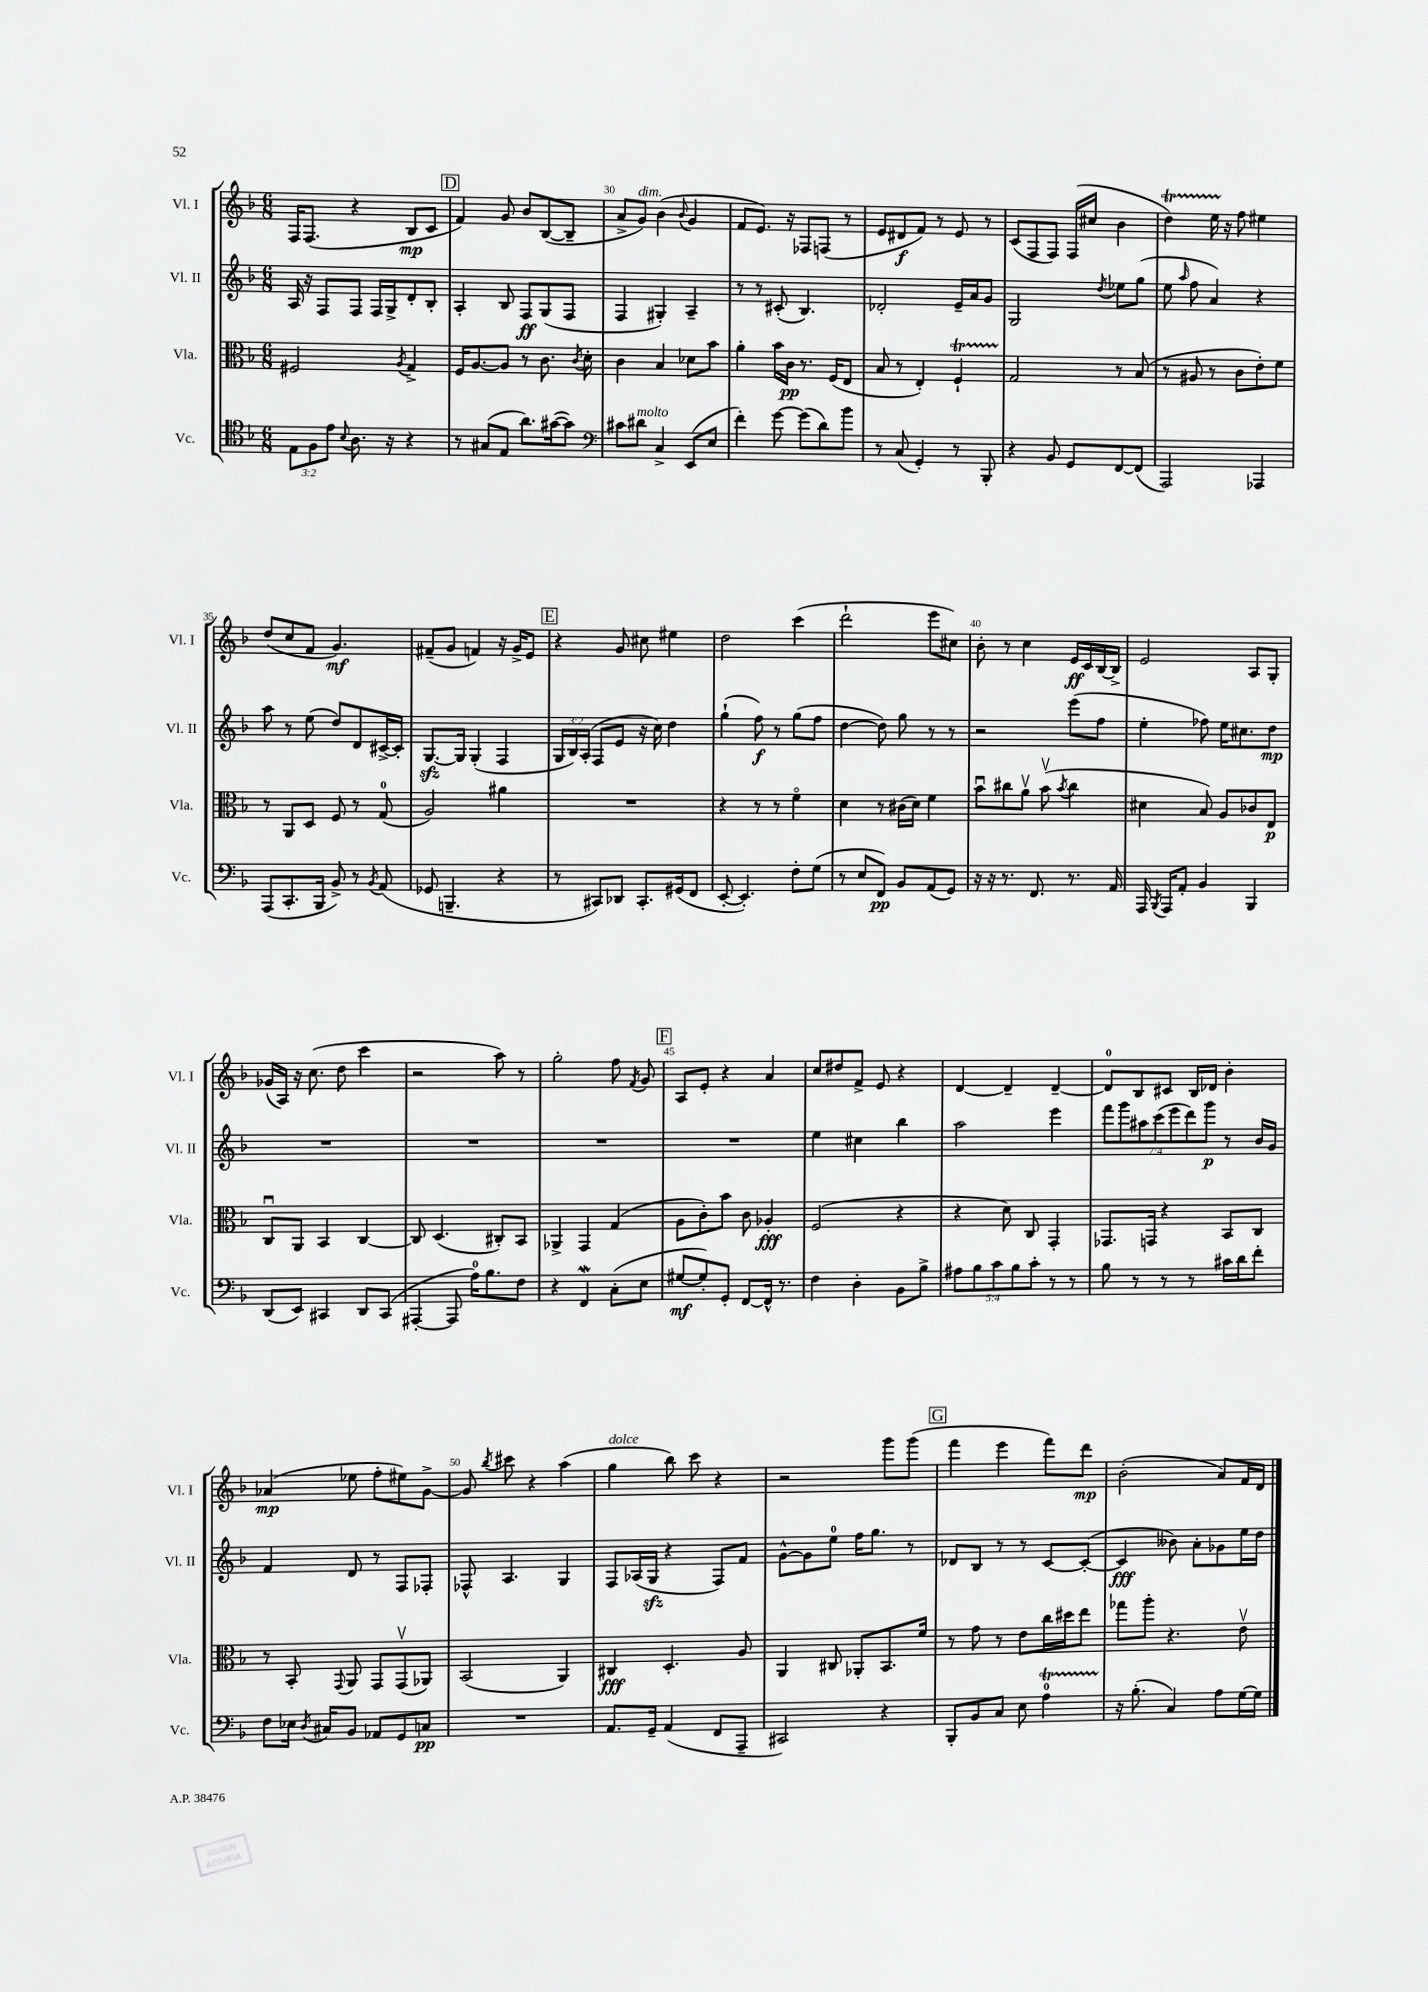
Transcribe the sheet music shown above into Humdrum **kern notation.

**kern	**dynam	**kern	**dynam	**kern	**dynam	**kern	**dynam
*part4	*part4	*part3	*part3	*part2	*part2	*part1	*part1
*staff4	*staff4	*staff3	*staff3	*staff2	*staff2	*staff1	*staff1
*I"Vc.	*	*I"Vla.	*	*I"Vl. II	*	*I"Vl. I	*
*I'Vc.	*	*I'Vla.	*	*I'Vl. II	*	*I'Vl. I	*
*clefC4	*	*clefC3	*	*clefG2	*	*clefG2	*
*k[b-]	*	*k[b-]	*	*k[b-]	*	*k[b-]	*
*M6/8	*	*M6/8	*	*M6/8	*	*M6/8	*
=28	=28	=28	=28	=28	=28	=28	=28
12E\L	.	2F#X/	.	16A/	.	16F/KL	.
.	.	.	.	16r	.	(8.F/J	.
12F\	.	.	.	.	.	.	.
.	.	.	.	8F/L	.	.	.
12e\J	.	.	.	.	.	.	.
8qqB-/	.	.	.	.	.	.	.
8.A\	.	.	.	8F/J	.	4r	.
.	.	.	.	16F/LL	.	.	.
16r	.	.	.	16G^/J	.	.	.
.	.	8qA/	.	.	.	.	.
4r	.	4G^/	.	8d'/	.	8B-/L	mp
.	.	.	.	8B-'/J	.	8c/J	.
!!LO:REH:place=s1:t=D
=29	=29	=29	=29	=29	=29	=29	=29
8r	.	16F/KL	.	4A'/	.	4f/)	.
.	.	[8.A/	.	.	.	.	.
(8G#X/L	.	.	.	.	.	.	.
8E/J	.	8A/J]	.	8B-/	.	8g/	.
8.a\L)	.	8r	.	8F/L	ff	8b-/L	.
.	.	8.c\	.	(8G/	.	([8B-/	.
([16g#X\k	.	.	.	.	.	.	.
8g#\J])	.	.	.	8F/J	.	8B-~/J]	.
.	.	8qc/	.	.	.	.	.
.	.	16d'\	.	.	.	.	.
=30	=30	=30	=30	=30	=30	=30	=30
*clefF4	*	*	*	*	*	*	*
8c#X\L	.	4c\	.	4F/	.	8a^/L	.
!	!	!	!	!	!	!LO:TX:a:i:t=dim.	!
!LO:TX:a:i:t=molto	!	!	!	!	!	!	!
8d#X\J	.	.	.	.	.	8g/J)	.
4C^/	.	4B-/	.	4G#X'/)	.	(4b-\	.
.	.	.	.	.	.	8qqb-/	.
(8EE/L	.	8d-X\L	.	4A~/	.	4g/	.
8E/J	.	8b-\J	.	.	.	.	.
=31	=31	=31	=31	=31	=31	=31	=31
4f'\)	.	4a'\	.	8r	.	8f/L	.
.	.	.	.	8r	.	8.e/J)	.
[8g\	.	16b-\LL	.	(8c#X'/	.	.	.
.	.	16c\JJ	pp	.	.	16r	.
(8g\L]	.	8.r	.	4.B-/)	.	8F-X/L	.
8d\)	.	.	.	.	.	(8Fn/J	.
.	.	(16F/KL	.	.	.	.	.
8b-\J	.	8E/J	.	.	.	8r	.
=32	=32	=32	=32	=32	=32	=32	=32
8r	.	8B-/	.	2d-X'/	.	8e/L	.
(8C/	.	8r	.	.	.	8d#X/	f
4GG'/)	.	4E'/)	.	.	.	8f/J)	.
.	.	.	.	.	.	8r	.
8r	.	4FT`/	.	16e~/LL	.	8e/	.
.	.	.	.	16a/J	.	.	.
8BBB-'/	.	.	.	8g/J	.	8r	.
=33	=33	=33	=33	=33	=33	=33	=33
4r	.	2G/	.	2G/	.	(8c/L	.
.	.	.	.	.	.	8F/	.
8BB-/	.	.	.	.	.	8F/J)	.
8GG/L	.	.	.	.	.	(16F/LL	.
.	.	.	.	.	.	16cc#X/JJ	.
.	.	.	.	8qdd/	.	.	.
[8FF/	.	8r	.	8ee-X\L	.	4b-\	.
(8FF/J]	.	(8B-/	.	(8gg\J	.	.	.
=34	=34	=34	=34	=34	=34	=34	=34
2AAA/)	.	8r	.	8ee\	.	4ddT\)	.
.	.	.	.	16qqaa/	.	.	.
.	.	8A#X/	.	8ff\	.	.	.
.	.	8r	.	4a/)	.	16eeTTT\	.
.	.	.	.	.	.	16r	.
.	.	8c\L	.	.	.	8ff\	.
4AAA-X/	.	8e'\)	.	4r	.	4ee#X\	.
.	.	8f\J	.	.	.	.	.
!!LO:LB:g=z
=35	=35	=35	=35	=35	=35	=35	=35
(8AAA/L	.	8r	.	8aa\	.	(8dd/L	.
8.CC'/	.	8AA/L	.	8r	.	8cc/	.
.	.	8D/J	.	(8ee\	.	8f/J	.
16BBB-/Jk	.	.	.	.	.	.	.
8BB-^/)	.	8F/	.	8dd/L)	.	4.g/)	mf
8r	.	8r	.	8d/	.	.	.
8qBB-/	.	.	.	.	.	.	.
(8AA/	.	(8G/	.	[16c#X^/L	.	.	.
.	.	.	.	16c#'/JJ]	.	.	.
=36	=36	=36	=36	=36	=36	=36	=36
8GG-X/	.	2A/)	.	[8.Gzz/L	.	(8f#X~/L	.
4.BBBn~/	.	.	.	.	.	8g/J	.
.	.	.	.	16G/Jk]	.	.	.
.	.	.	.	(4G'/	.	4fn/)	.
4r	.	4a#X\	.	4F/	.	16r	.
.	.	.	.	.	.	16g^/KL	.
.	.	.	.	.	.	8e/J	.
!!LO:REH:place=s1:t=E
=37	=37	=37	=37	=37	=37	=37	=37
8r	.	2.r	.	24G/LL	.	4r	.
.	.	.	.	24B-/)	.	.	.
.	.	.	.	(24A'/JJ	.	.	.
8CC#X/L)	.	.	.	8F/L	.	.	.
8DD-X/J	.	.	.	8e/J	.	8g/	.
8.CC#'/L	.	.	.	16r	.	8cc#X\	.
.	.	.	.	16cc\)	.	.	.
.	.	.	.	4dd\	.	4ee#X\	.
(16GG#X/k	.	.	.	.	.	.	.
8FF/J	.	.	.	.	.	.	.
=38	=38	=38	=38	=38	=38	=38	=38
[8EE'/	.	4r	.	(4gg`\	.	2dd\	.
4.EE'/])	.	.	.	.	.	.	.
.	.	8r	.	8ff\)	f	.	.
.	.	8r	.	8r	.	.	.
8F'\L	.	4f\	.	(8gg\L	.	(4ccc\	.
(8G\J	.	.	.	8ff\J	.	.	.
=39	=39	=39	=39	=39	=39	=39	=39
8r	.	4d\	.	[4dd\	.	2ddd`\	.
8E/L	.	.	.	.	.	.	.
8FF/J)	pp	8r	.	8dd\])	.	.	.
8BB-/L	.	(16c#X\LL	.	8gg\	.	.	.
.	.	16d\JJ)	.	.	.	.	.
(8AA/	.	4f\	.	8r	.	8eee\L	.
8GG/J)	.	.	.	8r	.	8cc#X\J)	.
=40	=40	=40	=40	=40	=40	=40	=40
16r	.	8b-u\L	.	2r	.	8b-'\	.
16r	.	.	.	.	.	.	.
8.r	.	8cc#X\	.	.	.	8r	.
.	.	8av\J	.	.	.	4cc\	.
8.FF/	.	.	.	.	.	.	.
.	.	(8b-v\	.	.	.	.	.
.	.	8qb-/	.	.	.	.	.
8.r	.	4cc#\	.	(8eee\L	.	16e/LL	ff
.	.	.	.	.	.	16c/	.
.	.	.	.	8ff\J	.	[16B-/	.
16AA/	.	.	.	.	.	16B-^/JJ]	.
=41	=41	=41	=41	=41	=41	=41	=41
16AAA/	.	4d#X\	.	4ee'\	.	2e/	.
8qBBB-/	.	.	.	.	.	.	.
16AAA/KL	.	.	.	.	.	.	.
8AA'/J	.	.	.	.	.	.	.
4BB-/	.	8B-/)	.	8ff-X\)	.	.	.
.	.	8A/L	.	16ee\KL	.	.	.
.	.	.	.	8.cc#X\	.	.	.
4BBB-/	.	8c-X/	.	.	.	8A/L	.
.	.	8E/J	p	8dd\J	mp	8G'/J	.
!!LO:LB:g=z
=42	=42	=42	=42	=42	=42	=42	=42
(8DD/L	.	8Cu/L	.	2.r	.	(16g-X/LL	.
.	.	.	.	.	.	16A/JJ)	.
8EE/J)	.	8AA/J	.	.	.	16r	.
.	.	.	.	.	.	(8.cc\	.
4CC#X/	.	4BB-/	.	.	.	.	.
.	.	.	.	.	.	8dd\	.
8DD/L	.	[4C/	.	.	.	4ccc\	.
(8CC#/J	.	.	.	.	.	.	.
=43	=43	=43	=43	=43	=43	=43	=43
[4AAA#X'/	.	8C/]	.	2.r	.	2r	.
.	.	(4.D/	.	.	.	.	.
8AAA#/]	.	.	.	.	.	.	.
16A\KL)	.	.	.	.	.	.	.
8.B-\	.	.	.	.	.	.	.
.	.	8C#X'/L)	.	.	.	8aa\)	.
8F\J	.	8BB-/J	.	.	.	8r	.
=44	=44	=44	=44	=44	=44	=44	=44
4r	.	4AA-X^/	.	2.r	.	2gg'\	.
4FFw/	.	4GG/	.	.	.	.	.
(8C'\L	.	(4G/	.	.	.	8ff\	.
.	.	.	.	.	.	8qf/	.
8E\J	.	.	.	.	.	8g/	.
!!LO:REH:place=s1:t=F
=45	=45	=45	=45	=45	=45	=45	=45
[8G#X/L	mf	8A\L	.	2.r	.	8A/L	.
8G#'/])	.	8c'\)	.	.	.	8e'/J	.
8GG'/J	.	8b-\J	.	.	.	4r	.
[8FF/L	.	8c\	.	.	.	.	.
16FF^^/Jk]	.	4A-X'/	fff	.	.	4a/	.
8.r	.	.	.	.	.	.	.
=46	=46	=46	=46	=46	=46	=46	=46
4F\	.	(2F/	.	4ee\	.	8cc/L	.
.	.	.	.	.	.	8dd#X/	.
4D'\	.	.	.	4cc#X\	.	8f^/J	.
.	.	.	.	.	.	8e/	.
8BB-\L	.	4r	.	4bb-\	.	4r	.
8B-^\J	.	.	.	.	.	.	.
=47	=47	=47	=47	=47	=47	=47	=47
10A#X\L	.	4r	.	2aa\	.	[4d/	.
10B-\	.	.	.	.	.	.	.
10c\	.	.	.	.	.	.	.
.	.	8d\)	.	.	.	4d~/]	.
10B-\	.	.	.	.	.	.	.
.	.	8C/	.	.	.	.	.
10c'\J	.	.	.	.	.	.	.
8r	.	4GG'/	.	4eee\	.	[4d~/	.
8r	.	.	.	.	.	.	.
=48	=48	=48	=48	=48	=48	=48	=48
8B-\	.	8.GG-X/L	.	14fff\L	.	8d/L]	.
.	.	.	.	14ggg\	.	.	.
8r	.	.	.	.	.	8B-/	.
.	.	.	.	14aa#X\	.	.	.
.	.	16GGn/Jk	.	.	.	.	.
.	.	.	.	(14ccc\	.	.	.
8r	.	4r	.	.	.	8c#X/J	.
.	.	.	.	14eee\	.	.	.
.	.	.	.	14ddd\)	.	.	.
8r	.	.	.	.	.	16B-/LL	.
.	.	.	.	14ggg\J	p	.	.
.	.	.	.	.	.	16d-X/JJ	.
16c#X\LL	.	8BB-/L	.	8r	.	4b-'\	.
16d\J	.	.	.	.	.	.	.
8f'\J	.	8C/J	.	16b-/LL	.	.	.
.	.	.	.	16g/JJ	.	.	.
!!LO:LB:g=z
=49	=49	=49	=49	=49	=49	=49	=49
8F\L	.	8r	.	4f/	.	(4a-X/	mp
16E-X\Jk	.	8BB-'/	.	.	.	.	.
8qD/	.	.	.	.	.	.	.
16C#X/KL	.	.	.	.	.	.	.
.	.	8qqGG/	.	.	.	.	.
8BB-/J	.	8AA/	.	8d/	.	8ee-X\	.
8AA-X/L	.	8GG/L	.	8r	.	8ff'\L	.
8GG/	.	(8GGv/	.	8F/L	.	8ee#X\)	.
8Cn/J	pp	8AA-X/J)	.	8F-X'/J	.	[8g^\J	.
=50	=50	=50	=50	=50	=50	=50	=50
2.r	.	(2BB-/	.	8F-X^^/	.	8g/]	.
.	.	.	.	.	.	8qbb-/	.
.	.	.	.	4.A/	.	8ccc#X\	.
.	.	.	.	.	.	4r	.
.	.	4AA/)	.	4G/	.	(4aa\	.
=51	=51	=51	=51	=51	=51	=51	=51
!	!	!	!	!	!	!LO:TX:a:i:t=dolce	!
8.AA/L	.	4C#X/	fff	8F/L	.	4gg\	.
.	.	.	.	(16A-X/L	.	.	.
16GG~/Jk	.	.	.	16Gzz/JJ	.	.	.
(4AA/	.	4.D'/	.	4r	.	8bb-\)	.
.	.	.	.	.	.	8ccc\	.
8FF/L	.	.	.	8F/L)	.	4r	.
8AAA~/J	.	8A/	.	8f/J	.	.	.
=52	=52	=52	=52	=52	=52	=52	=52
2CC#X/)	.	4AA/	.	[8g^^\L	.	2r	.
.	.	.	.	8g\]	.	.	.
.	.	8C#X/	.	8ee\J	.	.	.
.	.	8AA-X'/L	.	16ff\KL	.	.	.
.	.	.	.	8.gg\J	.	.	.
4r	.	8.BB-/	.	.	.	8ggg\L	.
.	.	.	.	8r	.	(8ggg\J	.
.	.	16f/Jk	.	.	.	.	.
!!LO:REH:place=s1:t=G
=53	=53	=53	=53	=53	=53	=53	=53
8BBB-'/L	.	8r	.	8d-X/L	.	4fff\	.
8BB-/	.	8g\	.	8B-/J	.	.	.
8C/J	.	8r	.	8r	.	4eee\	.
8E\	.	8e\L	.	8r	.	.	.
4At\	.	16cc\L	.	[8c/L	.	8fff\L)	.
.	.	16dd#X\J	.	.	.	.	.
.	.	8ee\J	.	(8c'/J_	.	8ddd\J	mp
=54	=54	=54	=54	=54	=54	=54	=54
16r	.	8gg-X\L	.	4c/]	fff	(2b-'\	.
(8.B-'\	.	.	.	.	.	.	.
.	.	8aa'\J	.	.	.	.	.
4C/)	.	4.r	.	8b--X\)	.	.	.
.	.	.	.	8a'\L	.	.	.
8A\L	.	.	.	8g-X\	.	8a/L)	.
[16G\L	.	8ev\	.	16ee\L	.	16f/L	.
16G\JJ]	.	.	.	16dd\JJ	.	16d/JJ	.
==	==	==	==	==	==	==	==
*-	*-	*-	*-	*-	*-	*-	*-
